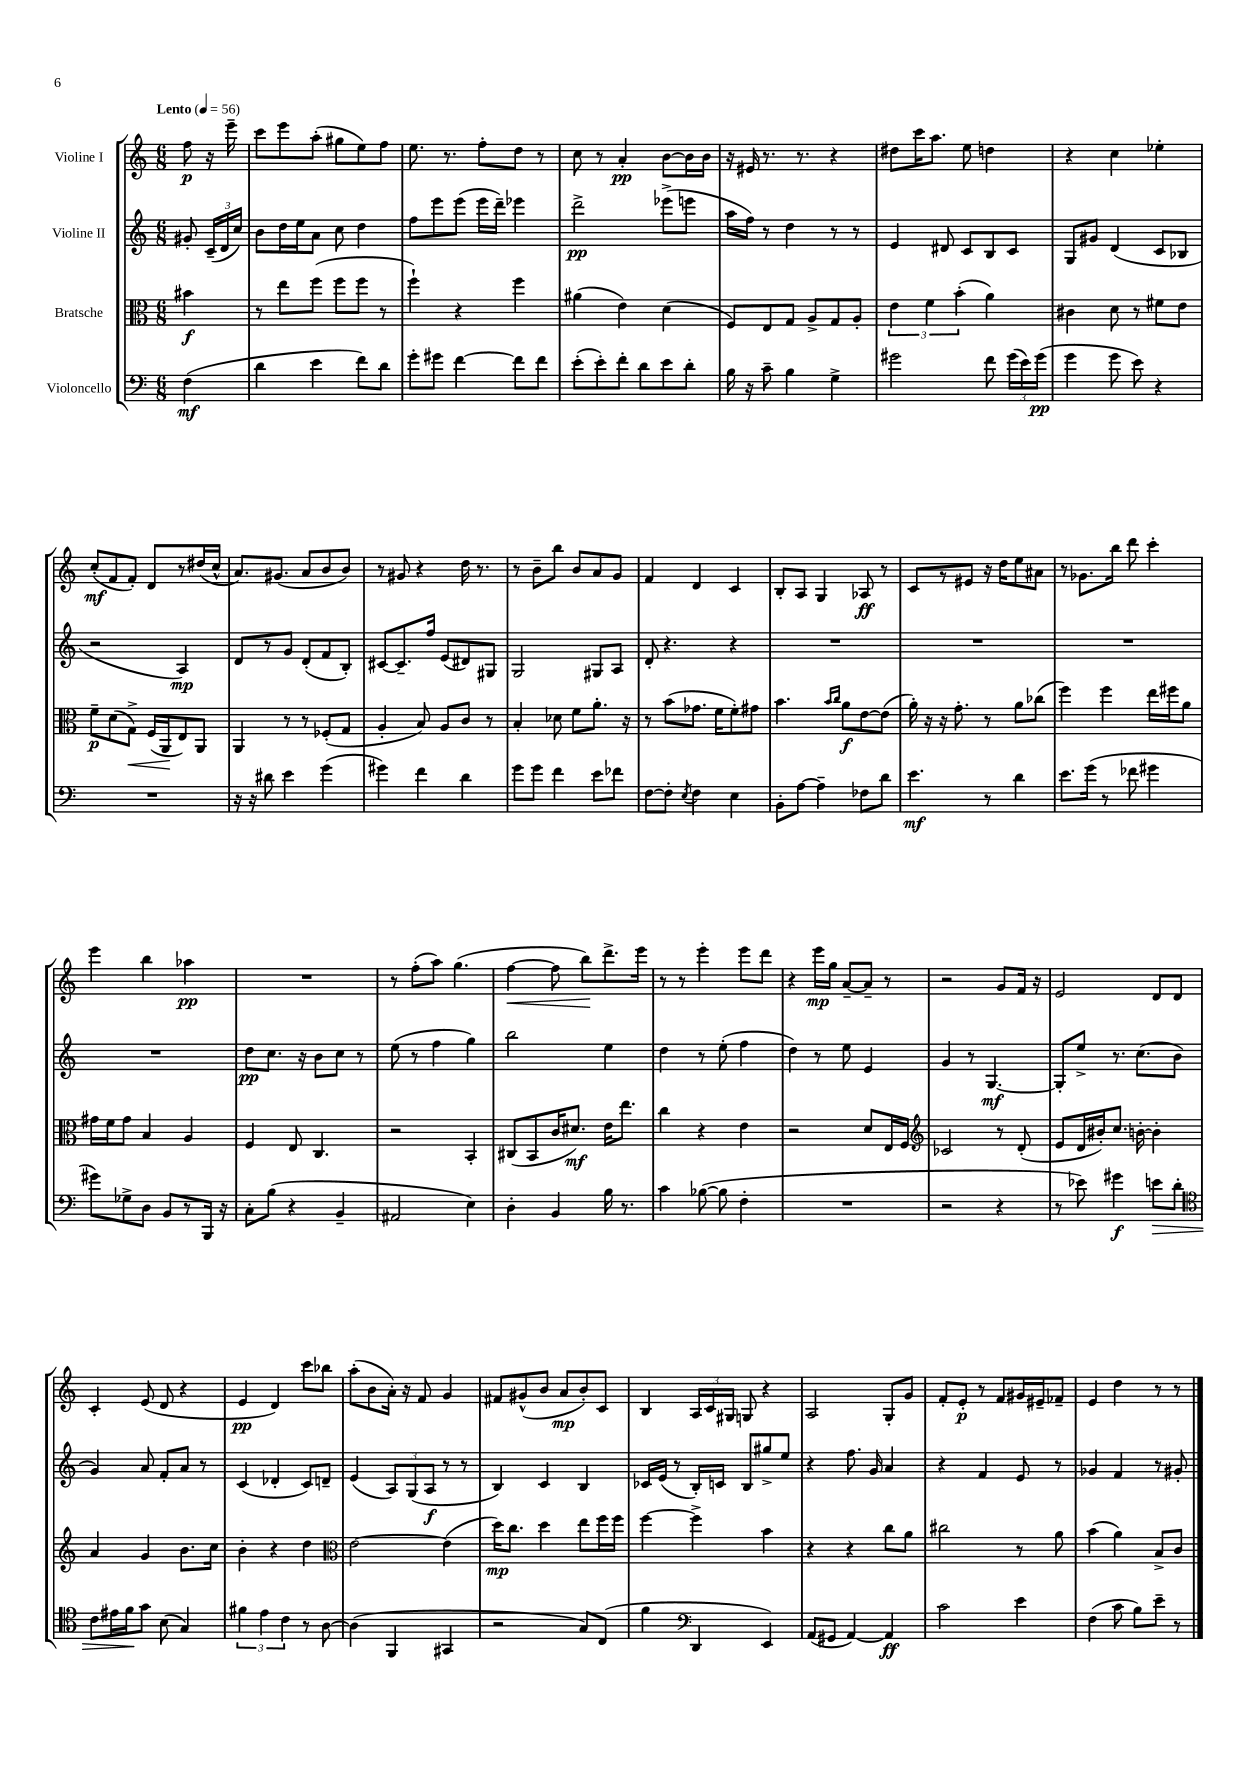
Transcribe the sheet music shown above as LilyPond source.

<<
\new StaffGroup <<
\new Staff = "s0" \with { instrumentName = "Violine I" } {
    \clef treble \key c \major \numericTimeSignature \time 6/8 \partial 4 \tempo "Lento" 4 = 56
    \autoBeamOff f''8\p r16 e'''16-- |
    c'''8[ e'''8 a''8]-.( gis''8[ e''8) f''8] |
    e''8. r8. f''8[-. d''8] r8 |
    c''8 r8 a'4-.\pp b'8[~ b'16 b'16] |
    r16 eis'16 r8. r8. r4 |
    dis''8[ c'''16 a''8.] e''8 d''4 |
    r4 c''4 ees''4-. |
    c''8[-.\mf( f'8 f'8]-.) d'8[ r8 dis''16( c''16]-^ |
    a'8.[) gis'8.]( a'8[ b'8 b'8]) |
    r8 gis'8 r4 d''16 r8. |
    r8 b'8[-- b''8] b'8[ a'8 g'8] |
    f'4 d'4 c'4 |
    b8[-. a8] g4 aes8\ff r8 |
    c'8[ r8 eis'8] r16 d''16[ e''8 ais'8] |
    r8 ges'8.[ b''16] d'''8 c'''4-. |
    e'''4 b''4 aes''4\pp |
    R2. |
    r8 f''8[-.( a''8]) g''4.( |
    f''4~\< f''8 b''8[\!) d'''8.-> e'''16] |
    r8 r8 e'''4-. e'''8[ d'''8] |
    r4 e'''16[\mp g''16] a'8[~-- a'8]-- r8 |
    r2 g'8[ f'16] r16 |
    e'2 d'8[ d'8] |
    c'4-. e'8( d'8 r4 |
    e'4\pp d'4) c'''8[ bes''8] |
    a''8[-.( b'8 a'16]-.) r16 f'8 g'4 |
    fis'8[ gis'8-^( b'8] a'8[\mp b'8-.) c'8] |
    b4 \tuplet 3/2 { a16[ c'16 gis16] } g8 r4 |
    a2 g8[-. g'8] |
    f'8[-. e'8]-.\p r8 f'8[ gis'16 eis'16-- fes'8]-- |
    e'4 d''4 r8 r8 \bar "|." |
}
\new Staff = "s1" \with { instrumentName = "Violine II" } {
    \clef treble \key c \major \numericTimeSignature \time 6/8 \partial 4
    \autoBeamOff gis'8-. \tuplet 3/2 { c'16[--( d'16 c''16]) } |
    b'8[ d''16 e''16 a'8] c''8 d''4 |
    f''8[ e'''8 e'''8]( e'''16[ d'''16]--) ees'''4 |
    d'''2->\pp ees'''8[->( e'''8] |
    a''16[ f''16]) r8 d''4 r8 r8 |
    e'4 dis'8 c'8[ b8 c'8] |
    g8[ gis'8] d'4( c'8[ bes8] |
    r2 a4\mp) |
    d'8[ r8 g'8] d'8[-.( f'8 b8]-.) |
    cis'8[~ cis'8.-- f''16] e'8[( dis'8) gis8] |
    g2 gis8[ a8] |
    d'8-. r4. r4 |
    R2. |
    R2. |
    R2. |
    R2. |
    d''8[\pp c''8.] r16 b'8[ c''8] r8 |
    e''8( r8 f''4 g''4) |
    b''2 e''4 |
    d''4 r8 e''8-.( f''4 |
    d''4) r8 e''8 e'4 |
    g'4 r8 g4.~\mf |
    g8[-. e''8]-> r8. c''8.[( b'8] |
    g'4) a'8 f'8[-. a'8] r8 |
    c'4( des'4-. c'8[) d'8]-- |
    e'4( \tuplet 3/2 { a8[) g8( a8]\f } r8 r8 |
    b4) c'4 b4 |
    ces'16[ e'16]( r8 b16[-.) c'16] b8[ gis''8-> e''8] |
    r4 f''8. g'16 a'4 |
    r4 f'4 e'8 r8 |
    ges'4 f'4 r8 gis'8-. \bar "|." |
}
\new Staff = "s2" \with { instrumentName = "Bratsche" } {
    \clef alto \key c \major \numericTimeSignature \time 6/8 \partial 4
    \autoBeamOff bis'4\f |
    r8 e''8[ f''8]( f''8[ f''8] r8 |
    f''4-!) r4 f''4 |
    ais'4( e'4) d'4( |
    f8[) e8 g8] a8[-> g8 a8]-. |
    \tuplet 3/2 { e'4 f'4 b'4-.( } a'4) |
    cis'4 d'8 r8 fis'8[ e'8] |
    f'8[--\p d'8( g8]->\<) f16[( a,16\! e8) a,8] |
    a,4 r8 r8 fes8[-.( g8] |
    a4-. b8) a8[ c'8] r8 |
    b4-. des'8 f'8[ a'8.]-. r16 |
    r8 b'8[( ges'8.] f'16[ f'8-.) gis'8] |
    b'4. \grace { b'16[ c''16] } a'8[\f e'8~ e'8]( |
    a'16-.) r16 r16 g'8.-. r8 a'8[ ces''8]( |
    f''4) f''4 e''16[ fis''16 a'8] |
    gis'16[ f'16 gis'8] b4 a4 |
    f4 e8 c4. |
    r2 b,4-. |
    cis8[( b,8 c'16 dis'8.]\mf) e'16[ e''8.] |
    c''4 r4 e'4 |
    r2 d'8[ e16 f16] |
    \clef treble ces'2 r8 d'8-.( |
    e'8[ d'16 bis'16-.) c''8.] b'16~-. b'4-. |
    a'4 g'4 b'8.[ c''16] |
    b'4-. r4 d''4 |
    \clef alto e'2~ e'4( |
    d''16[\mp) c''8.] d''4 e''8[ f''16 f''16] |
    f''4~ f''4-> b'4 |
    r4 r4 c''8[ a'8] |
    cis''2 r8 a'8 |
    b'4( a'4) b8[-> c'8] \bar "|." |
}
\new Staff = "s3" \with { instrumentName = "Violoncello" } {
    \clef bass \key c \major \numericTimeSignature \time 6/8 \partial 4
    \autoBeamOff f4\mf( |
    d'4 e'4 f'8[) d'8] |
    g'8[-. gis'8] f'4~ f'8[ f'8] |
    e'8[-.( e'8-.) f'8]-. d'8[ e'8 d'8]-. |
    b16 r16 c'8-- b4 g4-> |
    gis'2 f'8 \tuplet 3/2 { gis'16[( e'16) gis'16]\pp( } |
    g'4 g'8 e'8) r4 |
    R2. |
    r16 r16 dis'8 e'4 g'4( |
    gis'4) f'4 d'4 |
    g'8[ g'8] f'4 e'8[ fes'8] |
    f8[~ f8]-. \acciaccatura { e8 } f4 e4 |
    b,8[-. a8]~ a4-- fes8[ d'8] |
    e'4.\mf r8 d'4 |
    e'8.[ g'16]( r8 fes'8 gis'4 |
    gis'8[) ges8-> d8] b,8[ r8 b,,16] r16 |
    c8[-. b8]( r4 b,4-- |
    ais,2 e4) |
    d4-. b,4 b16 r8. |
    c'4 bes8~( bes8 f4-. |
    R2. |
    r2 r4 |
    r8 ees'8) gis'4\f e'8[\> d'8]-. |
    \clef tenor c'8[ eis'16 f'16\! g'8] b8( g4) |
    \tuplet 3/2 { fis'4 e'4 c'4 } r8 a8~ |
    a4( f,4 gis,4 |
    r2 g8[) c8]( |
    f'4 \clef bass d,4 e,4) |
    a,8[( gis,8] a,4~) a,4\ff |
    c'2 e'4 |
    f4( c'8 b8[) e'8]-- r8 \bar "|." |
}
>>
>>
\layout { \context { \Score \remove "Bar_number_engraver" } }
